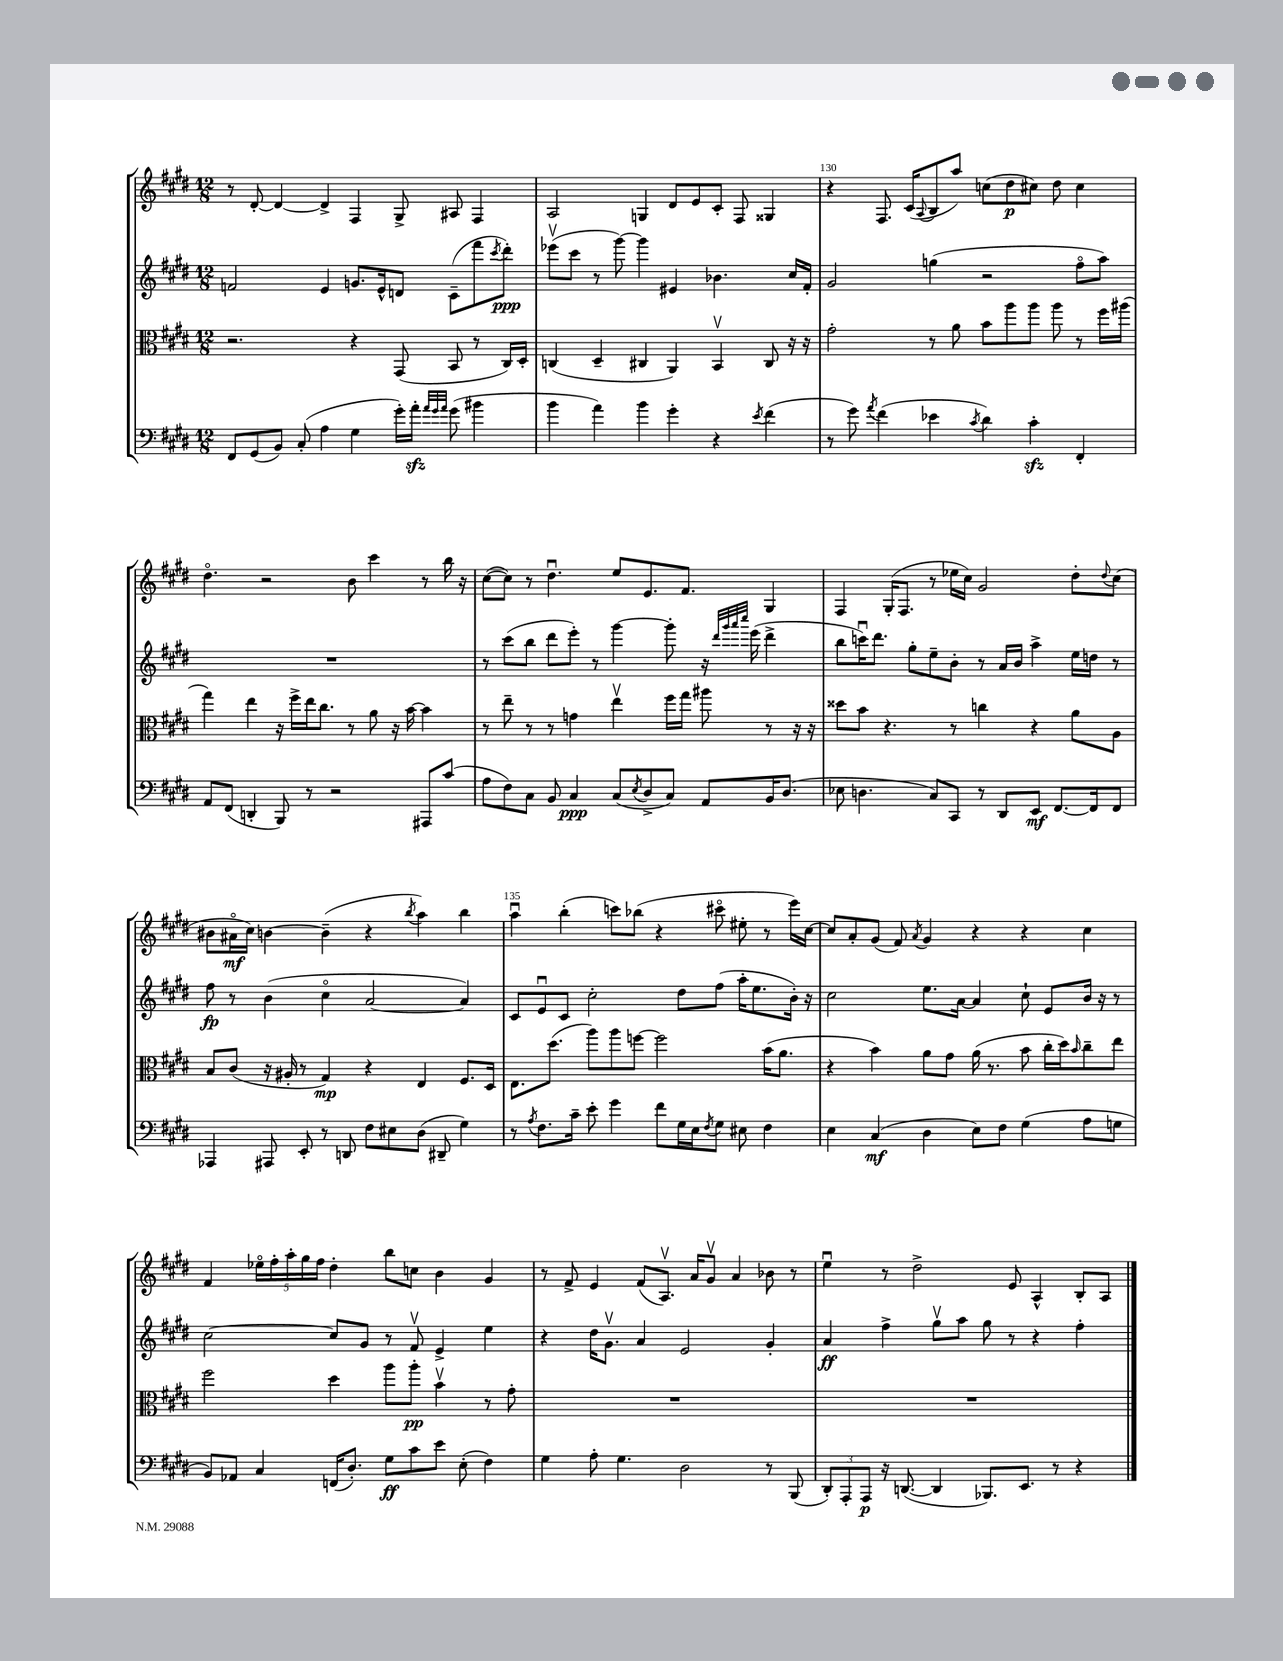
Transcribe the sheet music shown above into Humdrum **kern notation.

**kern	**dynam	**kern	**dynam	**kern	**dynam	**kern	**dynam
*part4	*part4	*part3	*part3	*part2	*part2	*part1	*part1
*staff4	*staff4	*staff3	*staff3	*staff2	*staff2	*staff1	*staff1
*clefF4	*	*clefC3	*	*clefG2	*	*clefG2	*
*k[f#c#g#d#]	*	*k[f#c#g#d#]	*	*k[f#c#g#d#]	*	*k[f#c#g#d#]	*
*M12/8	*	*M12/8	*	*M12/8	*	*M12/8	*
=128	=128	=128	=128	=128	=128	=128	=128
8FF#/L	.	2.r	.	2fn/	.	8r	.
(8GG#/	.	.	.	.	.	[8d#'/	.
8BB/J)	.	.	.	.	.	4d#/_	.
(8C#'/	.	.	.	.	.	.	.
4A\	.	.	.	4e/	.	4d#^/]	.
4G#\	.	4r	.	8.gn/L	.	4F#/	.
.	.	.	.	16e^^/k	.	.	.
16g#'\LL)	.	(8GG#/	.	8dn/J	.	8G#^/	.
16azz'\JJ	.	.	.	.	.	.	.
32qqa/LLL	.	.	.	.	.	.	.
32qqg#/	.	.	.	.	.	.	.
32qqa/JJJ	.	.	.	.	.	.	.
(8g#\	.	8BB/	.	(8c#~\L	.	8A#X/	.
4b#X\	.	8r	.	8fff#\	.	4F#/	.
.	.	.	.	8qccc#/	.	.	.
.	.	16C#/LL)	.	8ddd#'\J)	ppp	.	.
.	.	16D#'/JJ	.	.	.	.	.
=129	=129	=129	=129	=129	=129	=129	=129
4b\	.	(4Cn/	.	(8eee-Xv\L	.	2A/	.
.	.	.	.	8ccc#\J	.	.	.
4a\)	.	4D#~/	.	8r	.	.	.
.	.	.	.	[8ggg#\)	.	.	.
4b\	.	4C#X/	.	4ggg#\]	.	4Gn/	.
4g#'\	.	4AA/)	.	4e#X/	.	8d#/L	.
.	.	.	.	.	.	8e/	.
4r	.	4BBv/	.	4.b-X\	.	8c#'/J	.
.	.	.	.	.	.	8F#/	.
8qe/	.	.	.	.	.	.	.
(4f#\	.	8C#/	.	.	.	4G##X/	.
.	.	16r	.	16cc#/LL	.	.	.
.	.	16r	.	16f#'/JJ	.	.	.
=130	=130	=130	=130	=130	=130	=130	=130
8r	.	2g#'\	.	2g#/	.	4r	.
8g#\)	.	.	.	.	.	.	.
8qa/	.	.	.	.	.	.	.
(4f#\	.	.	.	.	.	8.F#/	.
.	.	.	.	.	.	(16c#/KL	.
.	.	.	.	.	.	8qqA/	.
4e-X\	.	8r	.	(4ggn\	.	8B/	.
.	.	8a\	.	.	.	8aa/J)	.
8qc#/	.	.	.	.	.	.	.
4d#\)	.	8b\L	.	2r	.	(8ccn\L	.
.	.	8aa\	.	.	.	8dd#\	p
4c#zz'\	.	8aa\J	.	.	.	8cc#X\J)	.
.	.	8aa\	.	.	.	8dd#\	.
4FF#'/	.	8r	.	8ff#\L	.	4cc#\	.
.	.	16ff#\LL	.	8aa\J)	.	.	.
.	.	(16aa#X\JJ	.	.	.	.	.
!!LO:LB:g=z
=131	=131	=131	=131	=131	=131	=131	=131
8AA/L	.	4gg#\)	.	1.r	.	4.dd#\	.
(8FF#/J	.	.	.	.	.	.	.
4DDn'/	.	4ee\	.	.	.	.	.
.	.	.	.	.	.	2r	.
8BBB/)	.	16r	.	.	.	.	.
.	.	16ff#^\LL	.	.	.	.	.
8r	.	16ee\J	.	.	.	.	.
.	.	8.cc#\J	.	.	.	.	.
2r	.	.	.	.	.	.	.
.	.	8r	.	.	.	8b\	.
.	.	8a\	.	.	.	4ccc#\	.
.	.	16r	.	.	.	.	.
.	.	[16b\	.	.	.	.	.
8AAA#X/L	.	4b\]	.	.	.	8r	.
(8c#/J	.	.	.	.	.	16bb\	.
.	.	.	.	.	.	16r	.
=132	=132	=132	=132	=132	=132	=132	=132
8A\L	.	8r	.	8r	.	([8cc#\L	.
8F#\)	.	8ee~\	.	(8ccc#\L	.	8cc#\J])	.
8C#\J	.	8r	.	8bb\J	.	8r	.
8BB/	.	8r	.	8ddd#\L	.	4.dd#u\	.
4C#/	ppp	4gn\	.	8eee'\J)	.	.	.
.	.	.	.	8r	.	.	.
(8C#/L	.	4eev\	.	[4ggg#\	.	8ee/L	.
8qE/	.	.	.	.	.	.	.
8D#^/	.	.	.	.	.	8.e/	.
8C#/J)	.	16ff#\LL	.	8ggg#'\]	.	.	.
.	.	16gg#\JJ	.	.	.	8.f#/J	.
8AA/L	.	8aa#X\	.	16r	.	.	.
.	.	.	.	32qqddd#/LLL	.	.	.
.	.	.	.	32qqggg#/	.	.	.
.	.	.	.	32qqaaa/	.	.	.
.	.	.	.	32qqcccc#/JJJ	.	.	.
.	.	.	.	(16eee\	.	.	.
16BB/K	.	8r	.	4ddd#^\	.	4G#/	.
(8.D#/J	.	.	.	.	.	.	.
.	.	16r	.	.	.	.	.
.	.	16r	.	.	.	.	.
=133	=133	=133	=133	=133	=133	=133	=133
8E-X\	.	8dd##X\L	.	8bb\L	.	4F#/	.
4.Dn\	.	8b\J	.	16cccnu\K)	.	.	.
.	.	.	.	8.ddd#\J	.	.	.
.	.	4.r	.	.	.	(16G#'/KL	.
.	.	.	.	.	.	8.F#/J	.
.	.	.	.	8gg#'\L	.	.	.
8C#/L)	.	.	.	8ee~\	.	8r	.
8CC#/J	.	8r	.	8b'\J	.	16ee-X\LL	.
.	.	.	.	.	.	16cc#\JJ)	.
8r	.	4ccn\	.	8r	.	2g#/	.
8DD#/L	.	.	.	16a/LL	.	.	.
.	.	.	.	16b/JJ	.	.	.
8EE/J	mf	4r	.	4aa^\	.	.	.
[8.FF#/L	.	.	.	.	.	.	.
.	.	8a\L	.	16ee\LL	.	8dd#'\L	.
16FF#/k]	.	.	.	16ddn\JJ	.	.	.
.	.	.	.	.	.	8qqdd#/	.
8FF#/J	.	8A\J	.	8r	.	(8cc#\J	.
!!LO:LB:g=z
=134	=134	=134	=134	=134	=134	=134	=134
4AAA-X/	.	8B/L	.	8ff#\	fp	8b#X\L	.
.	.	(8c#/J	.	8r	.	16a#X\L	mf
.	.	.	.	.	.	16cc#\JJ)	.
8AAA#X/	.	16r	.	(4b\	.	[4bn\	.
.	.	16A#X'/	.	.	.	.	.
8EE'/	.	8r	.	.	.	.	.
8r	.	4G#/)	mp	4cc#\	.	(4b~\]	.
8DDn/	.	.	.	.	.	.	.
8F#\L	.	4r	.	[2a/	.	4r	.
8E#X\	.	.	.	.	.	.	.
.	.	.	.	.	.	8qbb/	.
(8D#\J	.	4E/	.	.	.	4aa\)	.
8DD#X~/	.	.	.	.	.	.	.
4G#\)	.	8.F#/L	.	4a/])	.	4bb\	.
.	.	16D#/Jk	.	.	.	.	.
=135	=135	=135	=135	=135	=135	=135	=135
8r	.	8.E\L	.	8c#/L	.	4aau\	.
8qA/	.	.	.	.	.	.	.
8.F#\L	.	.	.	8eu/	.	.	.
.	.	(8.dd#\J	.	.	.	.	.
.	.	.	.	8c#/J	.	(4bb'\	.
16c#~\Jk	.	.	.	.	.	.	.
8e'\	.	8aa\L)	.	2cc#'\	.	.	.
4g#\	.	8aa\	.	.	.	8cccn\L)	.
.	.	[8ffn\J	.	.	.	(8bb-X\J	.
8f#\L	.	2ff\]	.	.	.	4r	.
16G#\L	.	.	.	8dd#\L	.	.	.
16E\J	.	.	.	.	.	.	.
8qF#/	.	.	.	.	.	.	.
8G#\J	.	.	.	(8ff#\J	.	8ccc#X\	.
8E#X\	.	.	.	16aa'\KL	.	8ee#X'\	.
.	.	.	.	8.ee\	.	.	.
4F#\	.	(16b\KL	.	.	.	8r	.
.	.	8.a\J	.	.	.	.	.
.	.	.	.	16b'\Jk)	.	16eee\LL)	.
.	.	.	.	16r	.	[16cc#\JJ	.
=136	=136	=136	=136	=136	=136	=136	=136
4E\	.	4r	.	2cc#\	.	8cc#/L]	.
.	.	.	.	.	.	8a'/	.
(4C#/	mf	4b\)	.	.	.	(8g#/J	.
.	.	.	.	.	.	8f#/)	.
.	.	.	.	.	.	8qa/	.
4D#\	.	8a\L	.	8.ee\L	.	4g#/	.
.	.	8g#\J	.	.	.	.	.
.	.	.	.	[16a\Jk	.	.	.
8E\L)	.	(16a\	.	4a/]	.	4r	.
.	.	8.r	.	.	.	.	.
8F#\J	.	.	.	.	.	.	.
(4G#\	.	8b\	.	8cc#`\	.	4r	.
.	.	16cc#'\LL	.	8e/L	.	.	.
.	.	16dd#\J)	.	.	.	.	.
.	.	16qqb/	.	.	.	.	.
8A\L	.	8cc#~\	.	16b/Jk	.	4cc#\	.
.	.	.	.	16r	.	.	.
8Gn\J	.	8ee\J	.	8r	.	.	.
!!LO:LB:g=z
=137	=137	=137	=137	=137	=137	=137	=137
8BB/L)	.	2ff#\	.	[2cc#\	.	4f#/	.
8AA-X/J	.	.	.	.	.	.	.
4C#/	.	.	.	.	.	20ee-X\LL	.
.	.	.	.	.	.	20ff#'\	.
.	.	.	.	.	.	20aa'\	.
.	.	.	.	.	.	20gg#\	.
.	.	.	.	.	.	20ff#\JJ	.
(16FFn/KL	.	4dd#\	.	8cc#/L]	.	4dd#'\	.
8.D#'/J)	.	.	.	.	.	.	.
.	.	.	.	8g#/J	.	.	.
8G#\L	ff	8aa\L	.	8r	.	8bb\L	.
8c#\	.	8aa'\J	pp	8f#v/	.	8ccn\J	.
8e\J	.	4bv\	.	4e^/	.	4b\	.
(8E'\	.	.	.	.	.	.	.
4F#\)	.	8r	.	4ee\	.	4g#/	.
.	.	8g#'\	.	.	.	.	.
=138	=138	=138	=138	=138	=138	=138	=138
4G#\	.	1.r	.	4r	.	8r	.
.	.	.	.	.	.	8f#^/	.
8A'\	.	.	.	16dd#\KL	.	4e/	.
.	.	.	.	8.g#v\J	.	.	.
4.G#\	.	.	.	.	.	.	.
.	.	.	.	4a/	.	(8f#/L	.
.	.	.	.	.	.	8.Av/J)	.
2D#\	.	.	.	2e/	.	.	.
.	.	.	.	.	.	16a/KL	.
.	.	.	.	.	.	8g#v/J	.
.	.	.	.	.	.	4a/	.
8r	.	.	.	4g#'/	.	8b-X\	.
(8BBB/	.	.	.	.	.	8r	.
=139	=139	=139	=139	=139	=139	=139	=139
12DD#'/L)	.	1.r	.	4a/	ff	4eeu\	.
12AAA'/	.	.	.	.	.	.	.
12AAA/J	p	.	.	.	.	.	.
16r	.	.	.	4ff#^\	.	8r	.
([8.DDn/	.	.	.	.	.	.	.
.	.	.	.	.	.	2dd#^\	.
4DD/]	.	.	.	8gg#v\L	.	.	.
.	.	.	.	8aa\J	.	.	.
8.BBB-X/L)	.	.	.	8gg#\	.	.	.
.	.	.	.	8r	.	8e/	.
8.EE/J	.	.	.	.	.	.	.
.	.	.	.	4r	.	4A^^/	.
8r	.	.	.	.	.	.	.
4r	.	.	.	4ff#'\	.	8B'/L	.
.	.	.	.	.	.	8A/J	.
==	==	==	==	==	==	==	==
*-	*-	*-	*-	*-	*-	*-	*-
